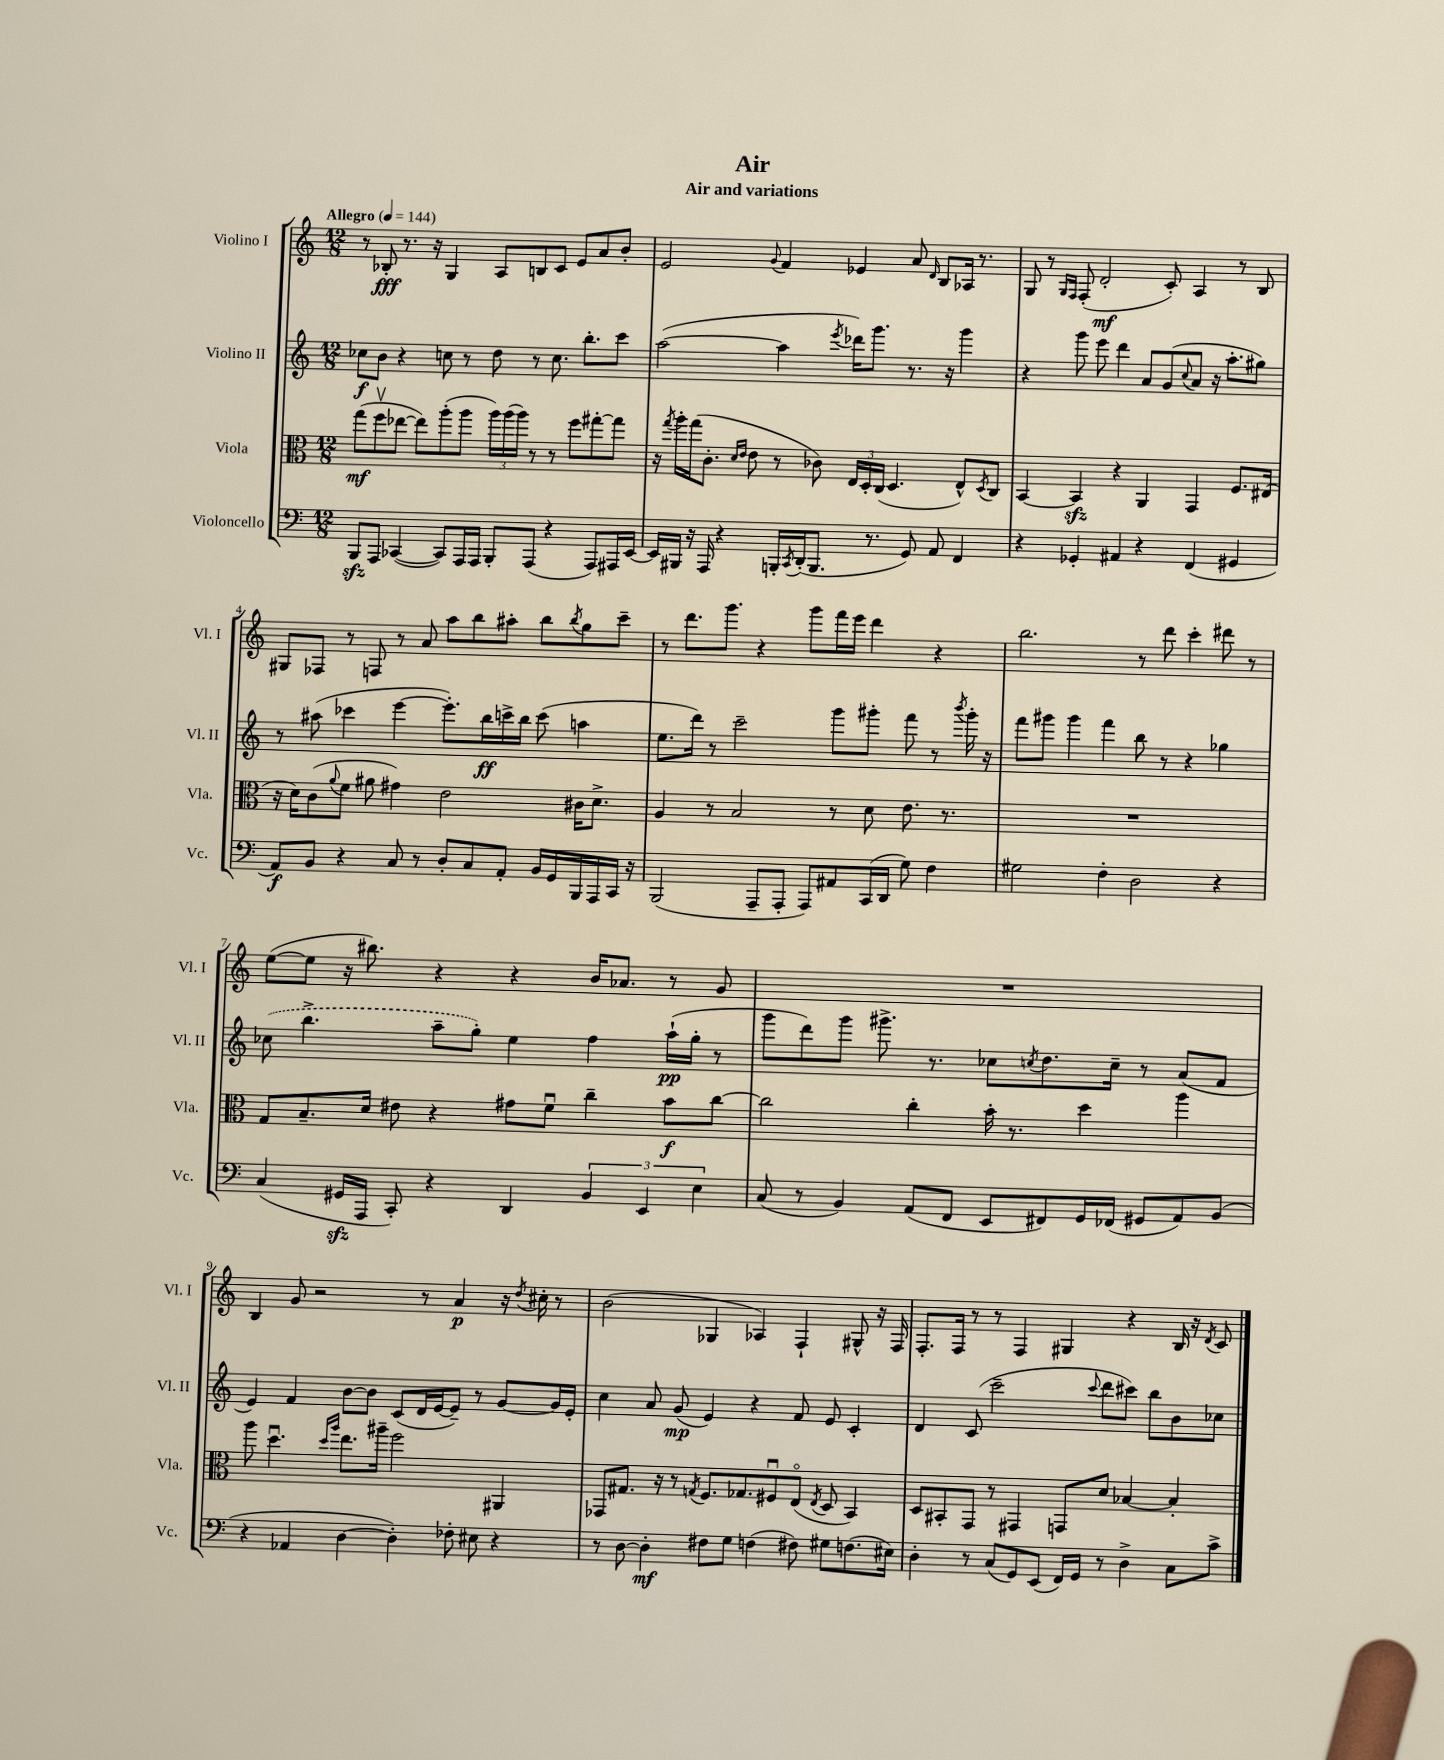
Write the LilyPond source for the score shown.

\header { title = "Air" subtitle = "Air and variations" }
<<
\new StaffGroup <<
\new Staff = "s0" \with { instrumentName = "Violino I" shortInstrumentName = "Vl. I" } {
    \clef treble \key c \major \numericTimeSignature \time 12/8 \tempo "Allegro" 4 = 144
    r8 bes8-.\fff r8. r16 g4 a8 b8 c'8 e'8 a'8 b'8-. |
    e'2 \appoggiatura { g'8 } f'4 ees'4 a'8 \grace { d'16 } b8 aes16 r8. |
    g8 r8 \grace { g16 f16 } f8-.( d'2-.\mf c'8-.) a4 r8 b8 |
    gis8 fes8 r8 f8 r8 a'8 a''8 b''8 ais''8-. b''8 \acciaccatura { b''8 } g''8 c'''8-- |
    r8 d'''8. g'''8. r4 g'''8 f'''16 e'''16 d'''4 r4 |
    b''2. r8 d'''8 c'''4-. dis'''8 r8 |
    e''8~( e''8 r16 bis''8.) r4 r4 b'16 aes'8. r8 g'8 |
    R1. |
    b4 g'8 r2 r8 a'4\p r16 \acciaccatura { d''8 } cis''16-. r8 |
    b'2( ges4 aes4) f4-! gis8-^ r16 f16 |
    f8.-. f16 r8 r8 f4 gis4 r4 b16 r16 \acciaccatura { d'8 } c'8 \bar "|." |
}
\new Staff = "s1" \with { instrumentName = "Violino II" shortInstrumentName = "Vl. II" } {
    \clef treble \key c \major \numericTimeSignature \time 12/8
    ces''8\f b'8 r4 c''8 r8 d''8 r8 c''8. b''8.-. c'''8 |
    a''2~( a''4 \acciaccatura { e'''8 } des'''16) g'''8. r8. r16 g'''4 |
    r4 g'''8 e'''8 d'''4 a'8 g'8( \appoggiatura { c''8 } a'8 r16 a''8.-. gis''8) |
    r8 ais''8( ces'''4 e'''4~ e'''8.-.) b''16\ff c'''16-> b''16 c'''8( a''4 |
    e''8. d'''16) r8 c'''2-- g'''8 gis'''8-. f'''8 r8 \acciaccatura { b'''8 } gis'''16-. r16 |
    f'''8 gis'''8 gis'''4 f'''4 b''8 r8 r4 ges''4 |
    \once \slurDashed ces''8( b''4.-> a''8-- g''8-.) e''4 f''4 a''16-!\pp( g''16-. r8 |
    g'''8 d'''8) g'''8 gis'''8.-> r8. ces''8 \acciaccatura { c''8 } d''8. c''16-- r8 a'8( f'8 |
    e'4) f'4 b'8~ b'8 c'8( d'16 e'16~ e'8--) r8 g'8~ g'16 e'16-. |
    c''4 a'8 g'8\mp( e'4) r4 f'8 e'8 c'4-. |
    d'4 c'8( c'''2-- \appoggiatura { c'''8 } d'''8 cis'''8) b''8 b'8 ces''8 \bar "|." |
}
\new Staff = "s2" \with { instrumentName = "Viola" shortInstrumentName = "Vla." } {
    \clef alto \key c \major \numericTimeSignature \time 12/8
    g''8\mf( f''8\upbow ees''8~ ees''8) a''8-.( a''8 \tuplet 3/2 { a''16) a''16( a''16) } r8 r8 f''8 gis''8~-. gis''8 |
    r16 \acciaccatura { g''8 } a''16-. g''16( c'8.-. \grace { d'16 e'16 } e'8 r8 ces'8) \tuplet 3/2 { e16 d16-. c16( } d4. e8-^) \acciaccatura { d8 } c8 |
    b,4~ b,4\sfz r4 a,4 g,4 f8. eis16( |
    r16 d'16) c'8( \appoggiatura { a'8 } f'8 ais'8 gis'4) e'2 cis'16 d'8.-> |
    a4 r8 b2 r8 d'8 e'8. r8. |
    R1. |
    g8 b8.-- d'16 eis'8 r4 gis'8 f'8\downbow c''4-- b'8\f c''8~ |
    c''2 c''4-. b'16-. r8. d''4 a''4 |
    a''8 d''4.\downbow \grace { d''16 a''16 } e''8. ais''16-- f''2 ais,4 |
    ges,8 gis8. r16 r8 \acciaccatura { g8 } f8. ges8. fis8\downbow e8\flageolet( \acciaccatura { e8 } d8 b,4) |
    d8 bis,8-. g,8 r8 gis,4 g,8 d'8 bes4~ bes4-. \bar "|." |
}
\new Staff = "s3" \with { instrumentName = "Violoncello" shortInstrumentName = "Vc." } {
    \clef bass \key c \major \numericTimeSignature \time 12/8
    b,,8\sfz a,,8 ces,4~( ces,8) a,,16 a,,16 b,,8-. a,,8( r4 a,,8) ais,,16 e,16~ |
    e,16 bis,,16 r16 a,,16 r4 b,,16-. \acciaccatura { c,8 } d,16-.( b,,8. r8. g,8) a,8 f,4 |
    r4 ges,4-. ais,4 r4 f,4( gis,4 |
    a,8\f) b,8 r4 c8 r8 d8-. c8 a,8-. b,16 g,16 b,,16 a,,16 c,16 r16 |
    b,,2( a,,8-- a,,8-. a,,8) ais,8 c,16( d,16 g8) f4 |
    gis2 f4-. d2 r4 |
    c4( gis,16\sfz a,,16 c,8-.) r4 d,4 \tuplet 3/2 { b,4 e,4 e4 } |
    c8( r8 b,4) a,8( f,8 e,8 fis,8) g,16 fes,16( gis,8 a,8) b,8( |
    r4 aes,4 d4~ d4-.) fes8-. eis8 r4 |
    r8 d8~ d4-.\mf fis8 g8 f4( fis8) gis8 f8.( eis16) |
    d4-. r8 c8( g,8) e,8( f,16) g,16 r8 d4-> c8 c'8-> \bar "|." |
}
>>
>>
